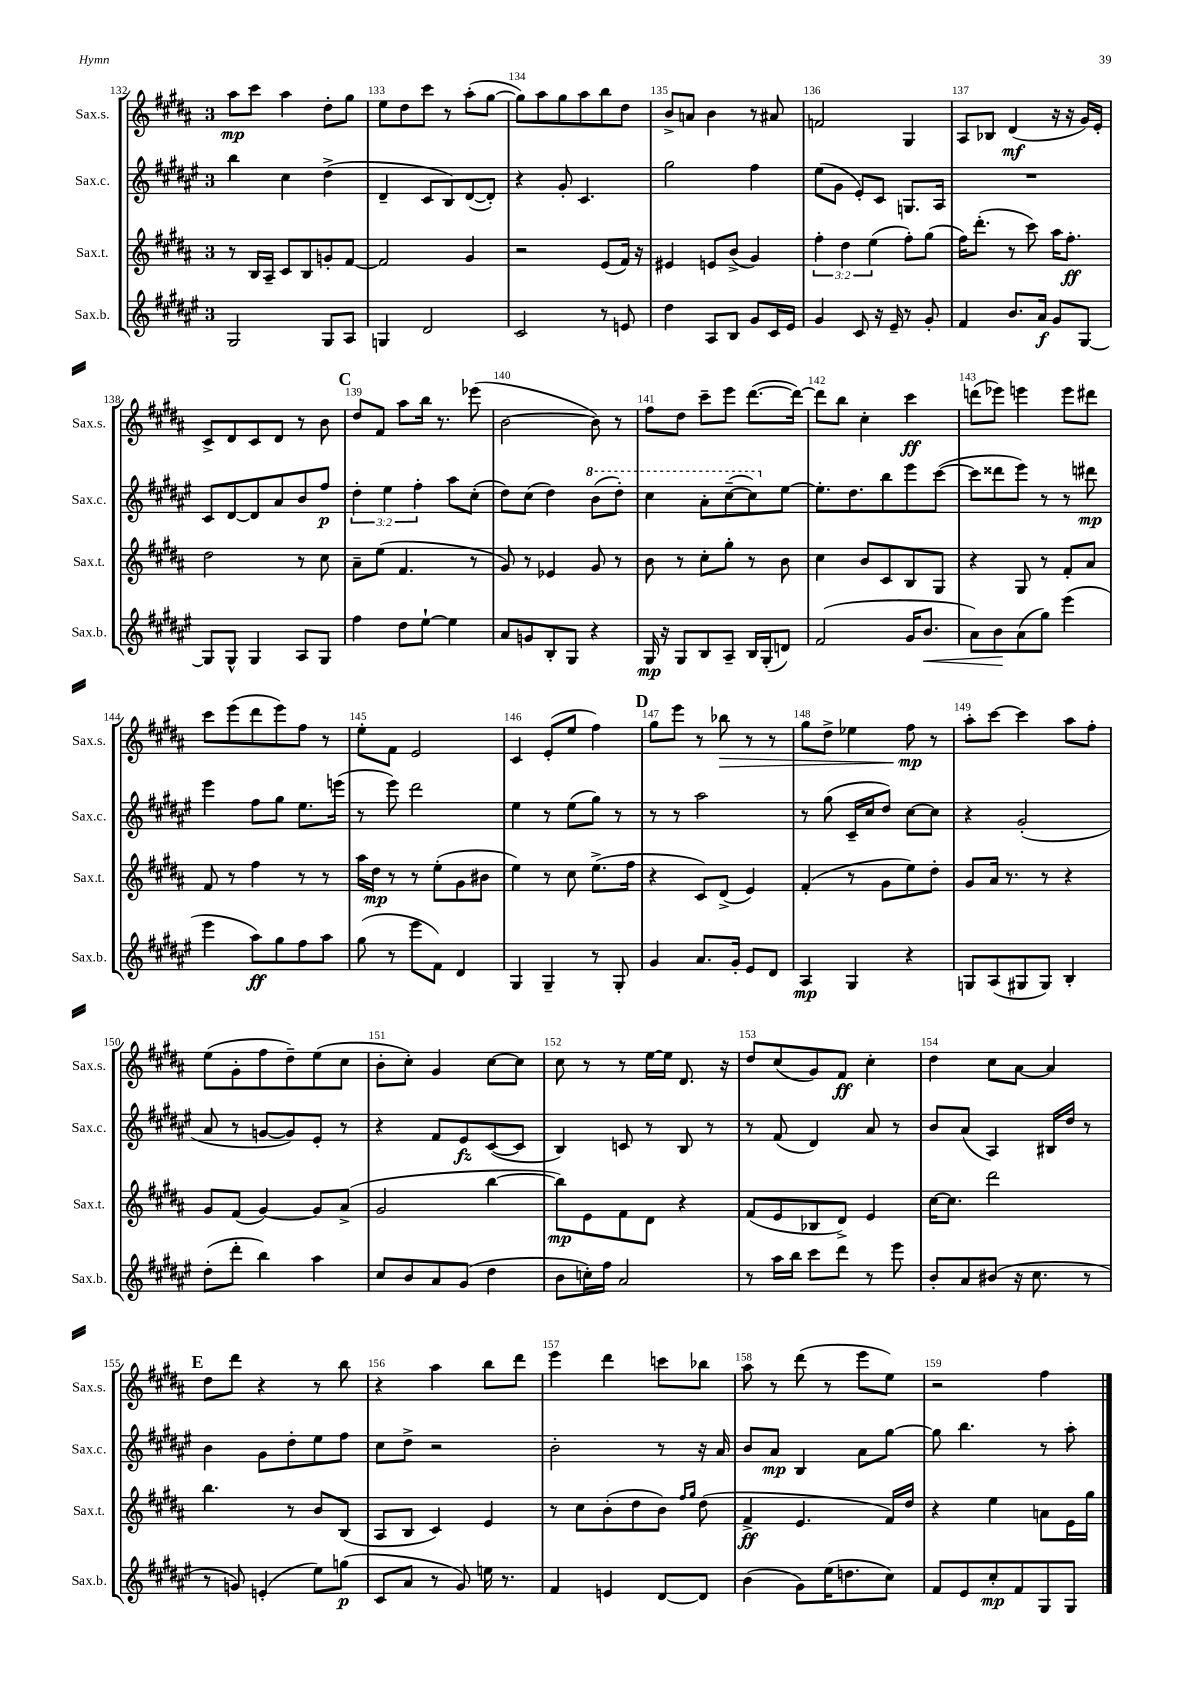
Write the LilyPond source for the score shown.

<<
\new StaffGroup <<
\new Staff = "s0" \with { instrumentName = "Sax.s." shortInstrumentName = "Sax.s." } {
    \clef treble \key b \major \once \override Staff.TimeSignature.style = #'single-digit \time 3/4
    ais''8\mp cis'''8 ais''4 dis''8-. gis''8 |
    e''8 dis''8 cis'''8 r8 ais''8-.( gis''8~ |
    gis''8) ais''8 gis''8 ais''8 b''8 dis''8 |
    b'8-> a'8 b'4 r8 ais'8 |
    f'2 gis4 |
    ais8 bes8 dis'4\mf( r16 r16 gis'16) e'16-. |
    cis'8-> dis'8 cis'8 dis'8 r8 b'8 |
    \mark \markup { \bold "C" } dis''8 fis'8 ais''8 b''16 r8. ees'''8( |
    b'2~ b'8) r8 |
    fis''8 dis''8 cis'''8-- e'''8 dis'''8.~( dis'''16~) |
    dis'''8 b''8 cis''4-. cis'''4\ff |
    d'''8( ees'''8) e'''4 e'''8 dis'''8 |
    cis'''8 e'''8( dis'''8 e'''8) fis''8 r8 |
    e''8-. fis'8 e'2 |
    cis'4 e'8-.( e''8 fis''4) |
    \mark \markup { \bold "D" } gis''8 e'''8 r8 bes''8\> r8 r8 |
    gis''8 dis''8-> ees''4 fis''8\mp\! r8 |
    ais''8-. cis'''8~ cis'''4 ais''8 fis''8-. |
    e''8( gis'8-. fis''8 dis''8--) e''8( cis''8 |
    b'8-. cis''8-.) gis'4 cis''8~ cis''8 |
    cis''8 r8 r8 e''16~ e''16 dis'8. r16 |
    dis''8 cis''8( gis'8) fis'8\ff cis''4-. |
    dis''4 cis''8 ais'8~ ais'4 |
    \mark \markup { \bold "E" } dis''8 dis'''8 r4 r8 b''8 |
    r4 ais''4 b''8 dis'''8 |
    e'''4 dis'''4 c'''8 bes''8 |
    ais''8 r8 dis'''8( r8 e'''8 e''8) |
    r2 fis''4 \bar "|." |
}
\new Staff = "s1" \with { instrumentName = "Sax.c." shortInstrumentName = "Sax.c." } {
    \clef treble \key fis \major \once \override Staff.TimeSignature.style = #'single-digit \time 3/4 \override Staff.TupletNumber.text = #tuplet-number::calc-fraction-text
    b''4 cis''4 dis''4->( |
    dis'4-- cis'8 b8) dis'8~( dis'8-.) |
    r4 gis'8-. cis'4. |
    gis''2 fis''4 |
    eis''8( gis'8 eis'8-.) cis'8 g8. ais16 |
    R2. |
    cis'8 dis'8~ dis'8 ais'8 b'8 fis''8\p |
    \mark \markup { \bold "C" } \tuplet 3/2 { dis''4-. eis''4 fis''4-. } ais''8 cis''8-.( |
    dis''8) cis''8( dis''4) \ottava #1 b''8( dis'''8-.) |
    cis'''4 ais''8-. cis'''8~--( cis'''8) \ottava #0 eis''8~ |
    eis''8.-. dis''8. b''8 eis'''8 cis'''8~( |
    cis'''8 disis'''8 eis'''8) r8 r8 dis'''8\mp |
    eis'''4 fis''8 gis''8 eis''8. e'''16( |
    r8 eis'''8) dis'''2 |
    eis''4 r8 eis''8( gis''8) r8 |
    \mark \markup { \bold "D" } r8 r8 ais''2 |
    r8 gis''8( cis'16-- cis''16 dis''8) cis''8~ cis''8 |
    r4 gis'2-.( |
    ais'8 r8 g'8~ g'8) eis'8-. r8 |
    r4 fis'8 eis'8\fz cis'8~( cis'8 |
    b4) c'8 r8 b8 r8 |
    r8 fis'8( dis'4) ais'8 r8 |
    b'8 ais'8( ais4) bis16 dis''16 r8 |
    \mark \markup { \bold "E" } b'4 gis'8 dis''8-. eis''8 fis''8 |
    cis''8 dis''8-> r2 |
    b'2-. r8 r16 ais'16 |
    b'8 ais'8\mp b4 ais'8 gis''8~ |
    gis''8 b''4. r8 ais''8-. \bar "|." |
}
\new Staff = "s2" \with { instrumentName = "Sax.t." shortInstrumentName = "Sax.t." } {
    \clef treble \key b \major \once \override Staff.TimeSignature.style = #'single-digit \time 3/4 \override Staff.TupletNumber.text = #tuplet-number::calc-fraction-text
    r8 b16 ais16-- cis'8 b8 g'8-. fis'8~ |
    fis'2 gis'4 |
    r2 e'8( fis'16) r16 |
    eis'4 e'8 b'8->( gis'4) |
    \tuplet 3/2 { fis''4-. dis''4 e''4( } fis''8-.) gis''8( |
    fis''16) dis'''8.-.( r8 cis'''8) ais''16 fis''8.-.\ff |
    dis''2 r8 cis''8 |
    \mark \markup { \bold "C" } ais'8-- e''8( fis'4. r8 |
    gis'8) r8 ees'4 gis'8 r8 |
    b'8 r8 cis''8-. gis''8-. r8 b'8 |
    cis''4 b'8 cis'8 b8 gis8 |
    r4 gis8 r8 fis'8-. ais'8 |
    fis'8 r8 fis''4 r8 r8 |
    ais''16 dis''16\mp r8 r8 e''8-.( gis'8 bis'8 |
    e''4) r8 cis''8 e''8.->( fis''16 |
    \mark \markup { \bold "D" } r4 cis'8) dis'8->( e'4) |
    fis'4-.( r8 gis'8 e''8) dis''8-. |
    gis'8 ais'16 r8. r8 r4 |
    gis'8 fis'8( gis'4~) gis'8 ais'8->( |
    gis'2 b''4~ |
    b''8\mp) e'8 fis'8 dis'8 r4 |
    fis'8( e'8 bes8 dis'8->) e'4 |
    cis''16~ cis''8. dis'''2 |
    \mark \markup { \bold "E" } b''4. r8 b'8 b8( |
    ais8 b8 cis'4) e'4 |
    r8 cis''8 b'8-.( dis''8 b'8) \grace { fis''16 gis''16 } dis''8( |
    fis'4->\ff e'4. fis'16) dis''16 |
    r4 e''4 a'8 e'16 gis''16 \bar "|." |
}
\new Staff = "s3" \with { instrumentName = "Sax.b." shortInstrumentName = "Sax.b." } {
    \clef treble \key fis \major \once \override Staff.TimeSignature.style = #'single-digit \time 3/4
    gis2 gis8 ais8 |
    g4 dis'2 |
    cis'2 r8 e'8 |
    dis''4 ais8 b8 gis'8 cis'16 eis'16 |
    gis'4 cis'8 r16 eis'16-- r8 gis'8-. |
    fis'4 b'8. ais'16\f gis'8 gis8~ |
    gis8 gis8-^ gis4 ais8 gis8 |
    \mark \markup { \bold "C" } fis''4 dis''8 eis''8~-! eis''4 |
    ais'8 g'8 b8-. gis8 r4 |
    gis16\mp r16 gis8 b8 ais8-- b16 gis16-.( d'8) |
    fis'2( gis'16 b'8.\< |
    ais'8) b'8\! ais'8( gis''8) eis'''4( |
    eis'''4 ais''8\ff) gis''8 fis''8 ais''8 |
    gis''8( r8 eis'''8 fis'8) dis'4 |
    gis4 gis4-- r8 gis8-. |
    \mark \markup { \bold "D" } gis'4 ais'8. gis'16-. eis'8 dis'8 |
    ais4\mp gis4 r4 |
    g8 ais8( gis8 gis8) b4-. |
    dis''8-.( dis'''8-. b''4) ais''4 |
    cis''8 b'8 ais'8 gis'8( dis''4 |
    b'8 c''16-.) fis''16 ais'2 |
    r8 ais''16 b''16 cis'''8 dis'''8 r8 eis'''8 |
    b'8-. ais'8 bis'8( r16 cis''8. r8 |
    \mark \markup { \bold "E" } r8 g'8) e'4-.( eis''8) g''8\p( |
    cis'8 ais'8 r8 gis'8) e''16 r8. |
    fis'4 e'4 dis'8~ dis'8 |
    b'4( gis'8) eis''16( d''8. cis''8) |
    fis'8 eis'8 cis''8-.\mp fis'8 gis8 gis8 \bar "|." |
}
>>
>>
\layout { \context { \Score currentBarNumber = #132 \override BarNumber.break-visibility = ##(#f #t #t) barNumberVisibility = #all-bar-numbers-visible } }
